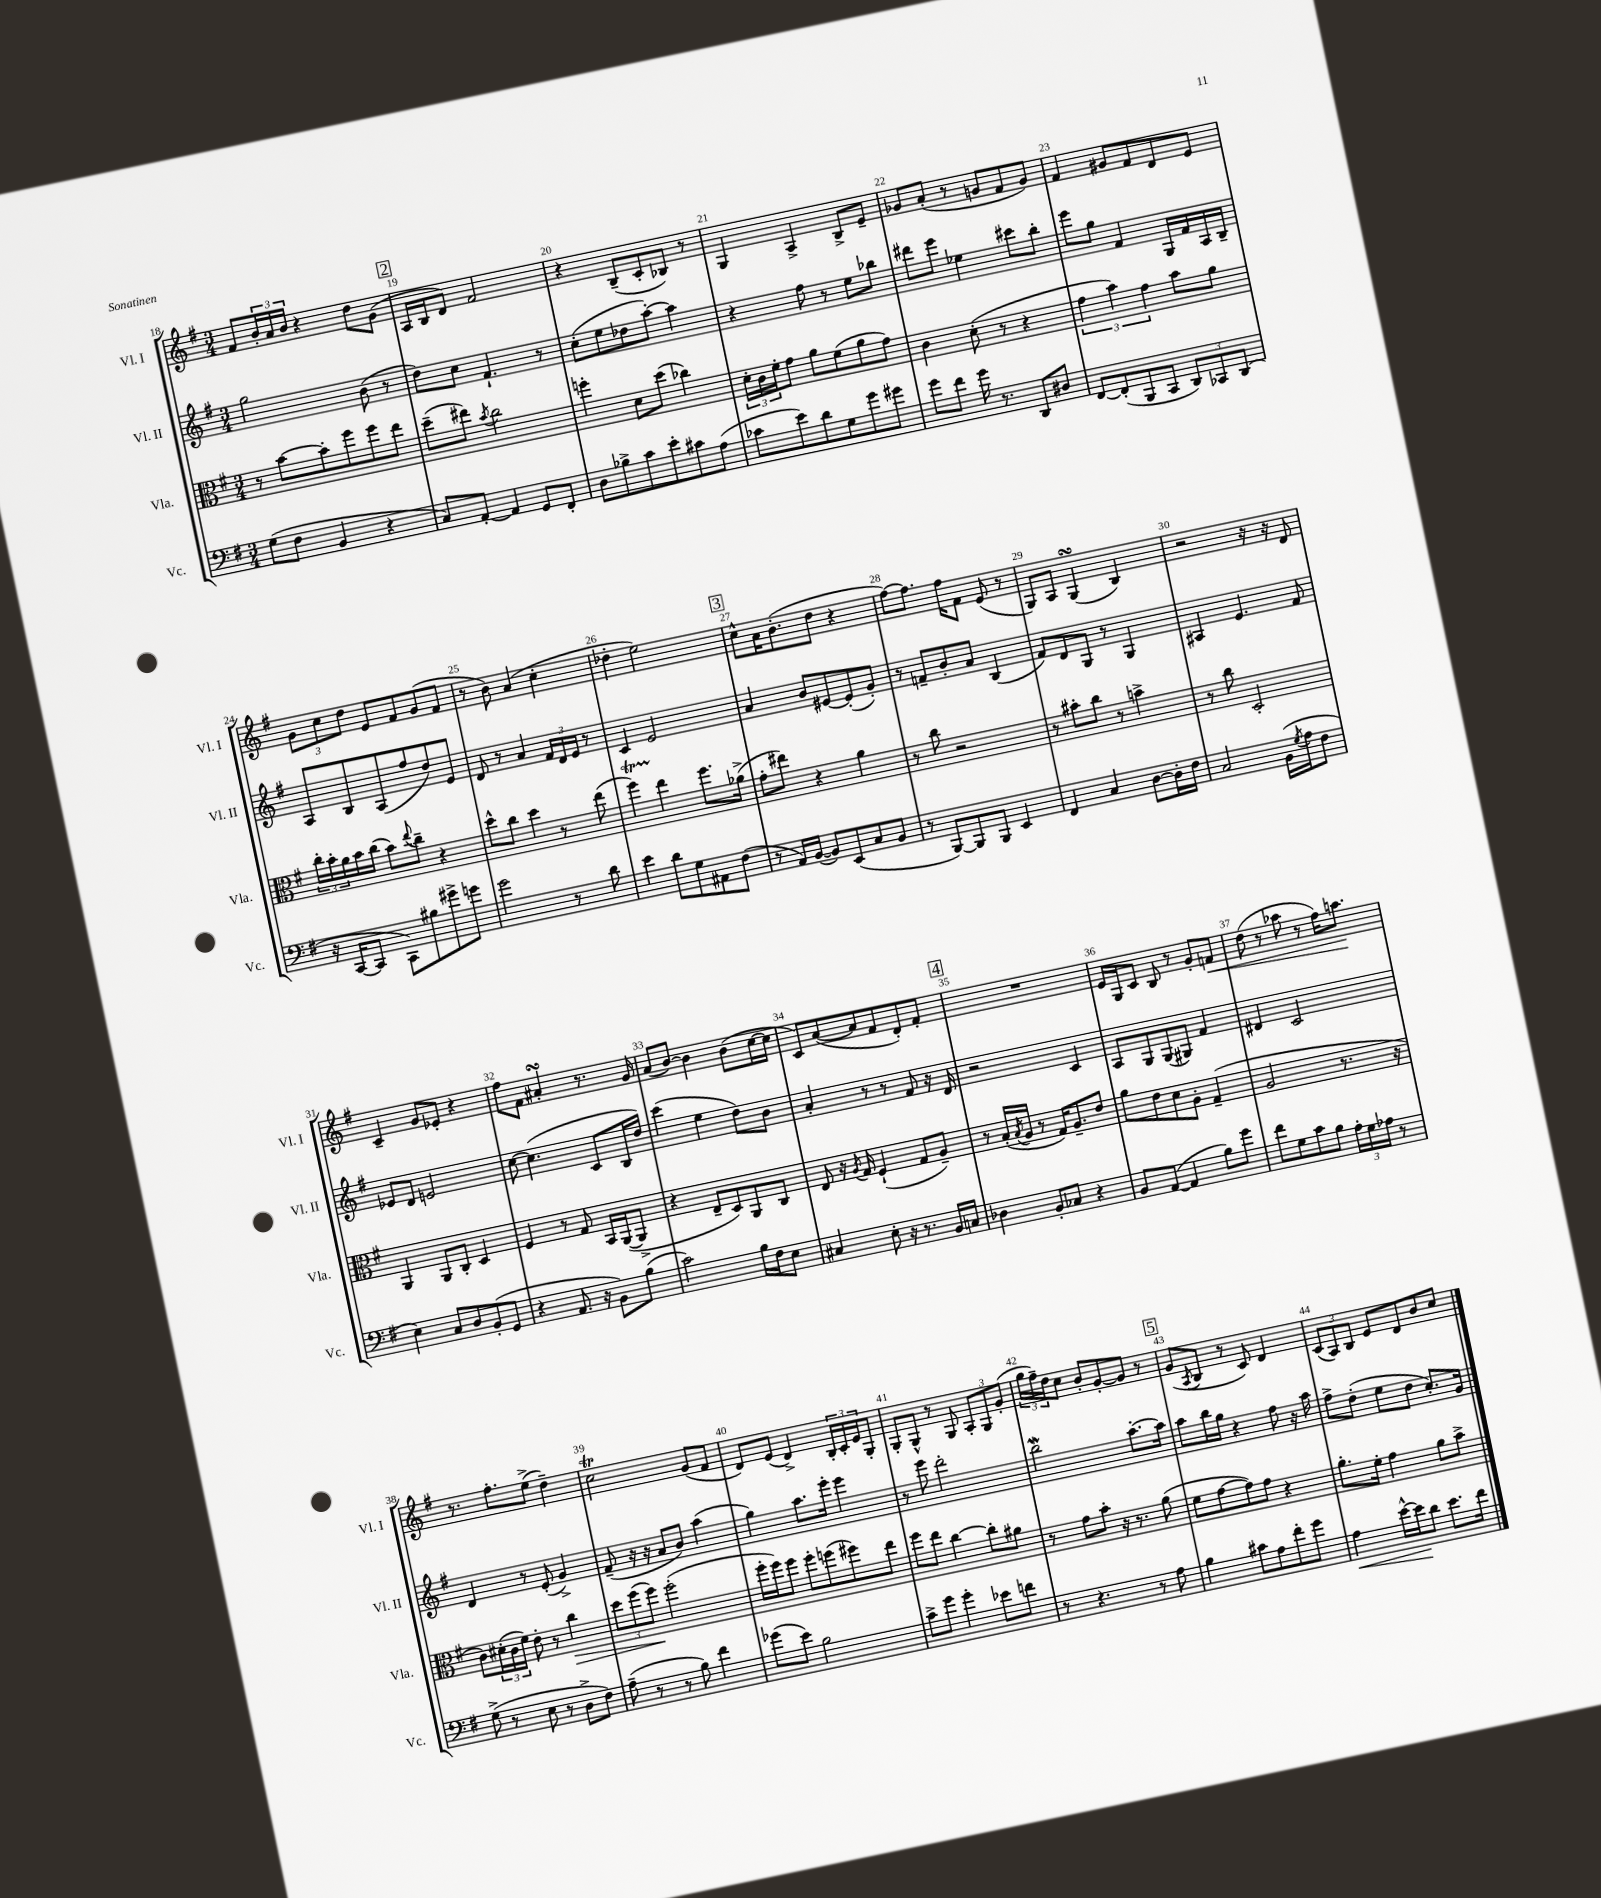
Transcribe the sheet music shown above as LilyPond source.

<<
\new StaffGroup <<
\new Staff = "s0" \with { instrumentName = "Vl. I" shortInstrumentName = "Vl. I" } {
    \clef treble \key g \major \numericTimeSignature \time 3/4
    fis'8 \tuplet 3/2 { b'16-. a'16 b'16 } r4 d''8 g'8( |
    \mark \markup { \box "2" } a16 b16 d'8) fis'2 |
    r4 b8--( c'8-. bes8) r8 |
    g4 a4-> b8-> e'8-- |
    ges'8 a'8-.( r8 g'8 fis'8 g'8) |
    fis'4 gis'8 fis'8 d'8 e'8 |
    \tuplet 3/2 { g'8 c''8 d''8 } e'8 fis'8 g'8( fis'8 |
    r8 b'8) a'4( c''4-. |
    des''4-. e''2) |
    \mark \markup { \box "3" } c''8-^ a'16 b'8.-.( d''8 r4 |
    fis''8~) fis''8. fis''16 fis'8 e'8( r8 |
    g8) a8 g4\turn( b4) |
    r2 r16 r16 d'8 |
    c'4-- g'8 ees'8-. r4 |
    fis''8 fis'8 ais'4-.\turn r8. g'16 |
    a'8( b'8~) b'4 b'8( c''16~ c''16 |
    c'8) a'8~( a'8 fis'8 d'8-.) fis'8-. |
    \mark \markup { \box "4" } R2. |
    e'16 g16 c'8 b8 r8 g'8-. f'8\< |
    d''8( r8 aes''8 r8 fis''16) a''8.\! |
    r8. fis''8.-. e''8->( d''4--) |
    c''2\trill g'8( fis'8 |
    d'8) e'8( d'4->) \tuplet 3/2 { b16-. c'16-. e'16 } g8-. |
    g8-. g8-^ r8 g8 \tuplet 3/2 { a8-. g8 g'8-.( } |
    \tuplet 3/2 { g''16 fis''16--) d''16 } c''8 b'8-. g'8~-. g'8 r8 |
    \mark \markup { \box "5" } g'8( \acciaccatura { a8 } b8 r8 c'8) d'4 |
    \tuplet 3/2 { c'8( a8) b8 } e'8 d'8 b'8 c''8 \bar "|." |
}
\new Staff = "s1" \with { instrumentName = "Vl. II" shortInstrumentName = "Vl. II" } {
    \clef treble \key g \major \numericTimeSignature \time 3/4
    g''2 b'8( r8 |
    \mark \markup { \box "2" } d''8) c''8 fis'4.-! r8 |
    c''8-.( e''8 des''8 a''8~-.) a''4 |
    r4 fis''8 r8 e''8 bes''8 |
    dis'''8 e'''8 ees''4 cis'''8 b''8-. |
    e'''8 g''8 fis'4 g16 fis'16 a16 b16-- |
    a8 b8 a8( fis''8 d''8) e'8 |
    d'8 r8 a'4 \tuplet 3/2 { fis'16 d'16 e'16 } r8 |
    c'4 e'2 |
    \mark \markup { \box "3" } a'4 b'8 eis'8~ eis'8-.( g'8-.) |
    r8 f'8-- b'8-. a'8 b4( |
    fis'8) d'8 g8 r8 g4 |
    ais4 e'4. fis'8 |
    ees'8 d'8 e'2 |
    c''8~ c''4.( c'8 b16 d''16) |
    c'''4( e''4 d''8) b'8 |
    a'4-. r8 r8 fis'8 r16 d'16 |
    \mark \markup { \box "4" } r2 c'4 |
    a8 g8 g8( gis8) fis'4 |
    dis'4 c'2 |
    d'4 r8 e'8-.( g'4->) |
    fis'8--( r16 r16 a'8 b'8) a''4( |
    g''4) a''8. e'''16-. e'''4 |
    r8 e'''8 d'''2-. |
    b''2\mordent a''8.~-. a''16 |
    \mark \markup { \box "5" } a''8 b''16 g''16 r4 fis''8 r16 a''16 |
    fis''8-> d''8-.( e''8 d''8 c''8.-.) g'16 \bar "|." |
}
\new Staff = "s2" \with { instrumentName = "Vla." shortInstrumentName = "Vla." } {
    \clef alto \key g \major \numericTimeSignature \time 3/4
    r8 b'8~ b'8-. fis''8 fis''8 e''8 |
    \mark \markup { \box "2" } d''8--( eis''8) \acciaccatura { b'8 } c''2 |
    f''4-. d'8 d''8( ces''4) |
    \tuplet 3/2 { d'16-. c'16 fis'16-. } g'8 a'8 fis'8( a'8 g'8) |
    c'4 d'8-.( r8 r4 |
    \tuplet 3/2 { g'4 b'4) g'4 } b'8 a'8 |
    \tuplet 3/2 { c''16-. b'16-. a'16 } b'16 c''16( b'8) \appoggiatura { e''8 } c''8-- r4 |
    d''8-^ c''8 d''4 r8 e''8( |
    fis''4\startTrillSpan) e''4\stopTrillSpan fis''8. aes'16->( |
    \mark \markup { \box "3" } g'8-. eis''8) r4 a'4 |
    r8 c''8 r2 |
    r8 bis'8-. c''8 r8 b'4-> |
    r8 c''8 d2-. |
    a,4 a,8 c8-. d4 |
    fis4 r8 g8 b,16 a,16~( a,8-> |
    r4 e8-- d8) a,8 c8 |
    e8 r16 \acciaccatura { a8 } g16 fis4-!( g8 a8--) |
    \mark \markup { \box "4" } r8 b16-.( \acciaccatura { b8 } a16 r8 g16) a8.-- e'8 |
    a'8 e'8 d'8 a8-. g4--( |
    a2 r8. r16 |
    c'8) \tuplet 3/2 { dis'16-.( c'16 fis'16) } e'8-. r8 c''4\> |
    \tuplet 3/2 { d''8 fis''8( fis''8\!) } fis''2-.( |
    fis''16-. fis''16) fis''8 fis''8-. f''8( fis''8) e''8 |
    fis''8 e''8 c''4~ c''8-. ais'8 |
    r8 g'8 b'8-. r16 r8. a'8( |
    \mark \markup { \box "5" } fis'8 g'8~ g'8) g'8 r4 |
    a'8.-. fis'16-. g'4 a'8 b'8-> \bar "|." |
}
\new Staff = "s3" \with { instrumentName = "Vc." shortInstrumentName = "Vc." } {
    \clef bass \key g \major \numericTimeSignature \time 3/4
    g8( fis8 b,4 r4 |
    \mark \markup { \box "2" } c8) a,8~-. a,4 g,8 fis,8-. |
    d8 bes8-> c'8 e'8-. cis'8 a8( |
    ces'8 e'8) d'8 g8 g'8 gis'8 |
    g'8 fis'8 g'16 r8. d,8 dis8 |
    fis,8~ fis,8-.( b,,8 c,8 \tuplet 3/2 { d,8) ces,8 d,8( } |
    r16 c,16~ c,8 c,8) bis8 gis'8-> g'8 |
    g'2 r8 d'8 |
    e'4 d'8 g8 ais,8 fis8( |
    \mark \markup { \box "3" } r8 a,16) b,16~( b,8) e,8( c8 b,8 |
    r8 b,,8~) b,,8 b,,8 e,4 |
    fis,4 c4 d8~ d16-. fis16 |
    c2 b,16( \acciaccatura { g8 } a16 fis8 |
    e4) c8 d8 b,8-.( g,8 |
    r4 a,8. r16 b,8) b8( |
    c'2) b16 fis16 e8 |
    cis4 e8-. r16 r8. b,16 c16 |
    \mark \markup { \box "4" } des4 b,8-. ces8 r4 |
    b,8 a,8~( a,4 b8) g'8 |
    fis'8 g8 c'8 b8 \tuplet 3/2 { a16-. g16 aes16 } r8 |
    g8->( r8 e8 r8 d8-> fis8) |
    a8--( r8 r8 b8) fis'4 |
    ges'8( e'8) b2 |
    c'8-> g'8 g'4-. ees'8 f'8 |
    r8 r4. r8 a8 |
    \mark \markup { \box "5" } b4 cis'8 a8 fis'8-. g'8 |
    a4\< e'16~-^ e'16\! d'8 e'8. fis'16 \bar "|." |
}
>>
>>
\layout { \context { \Score currentBarNumber = #18 \override BarNumber.break-visibility = ##(#f #t #t) barNumberVisibility = #all-bar-numbers-visible } }
